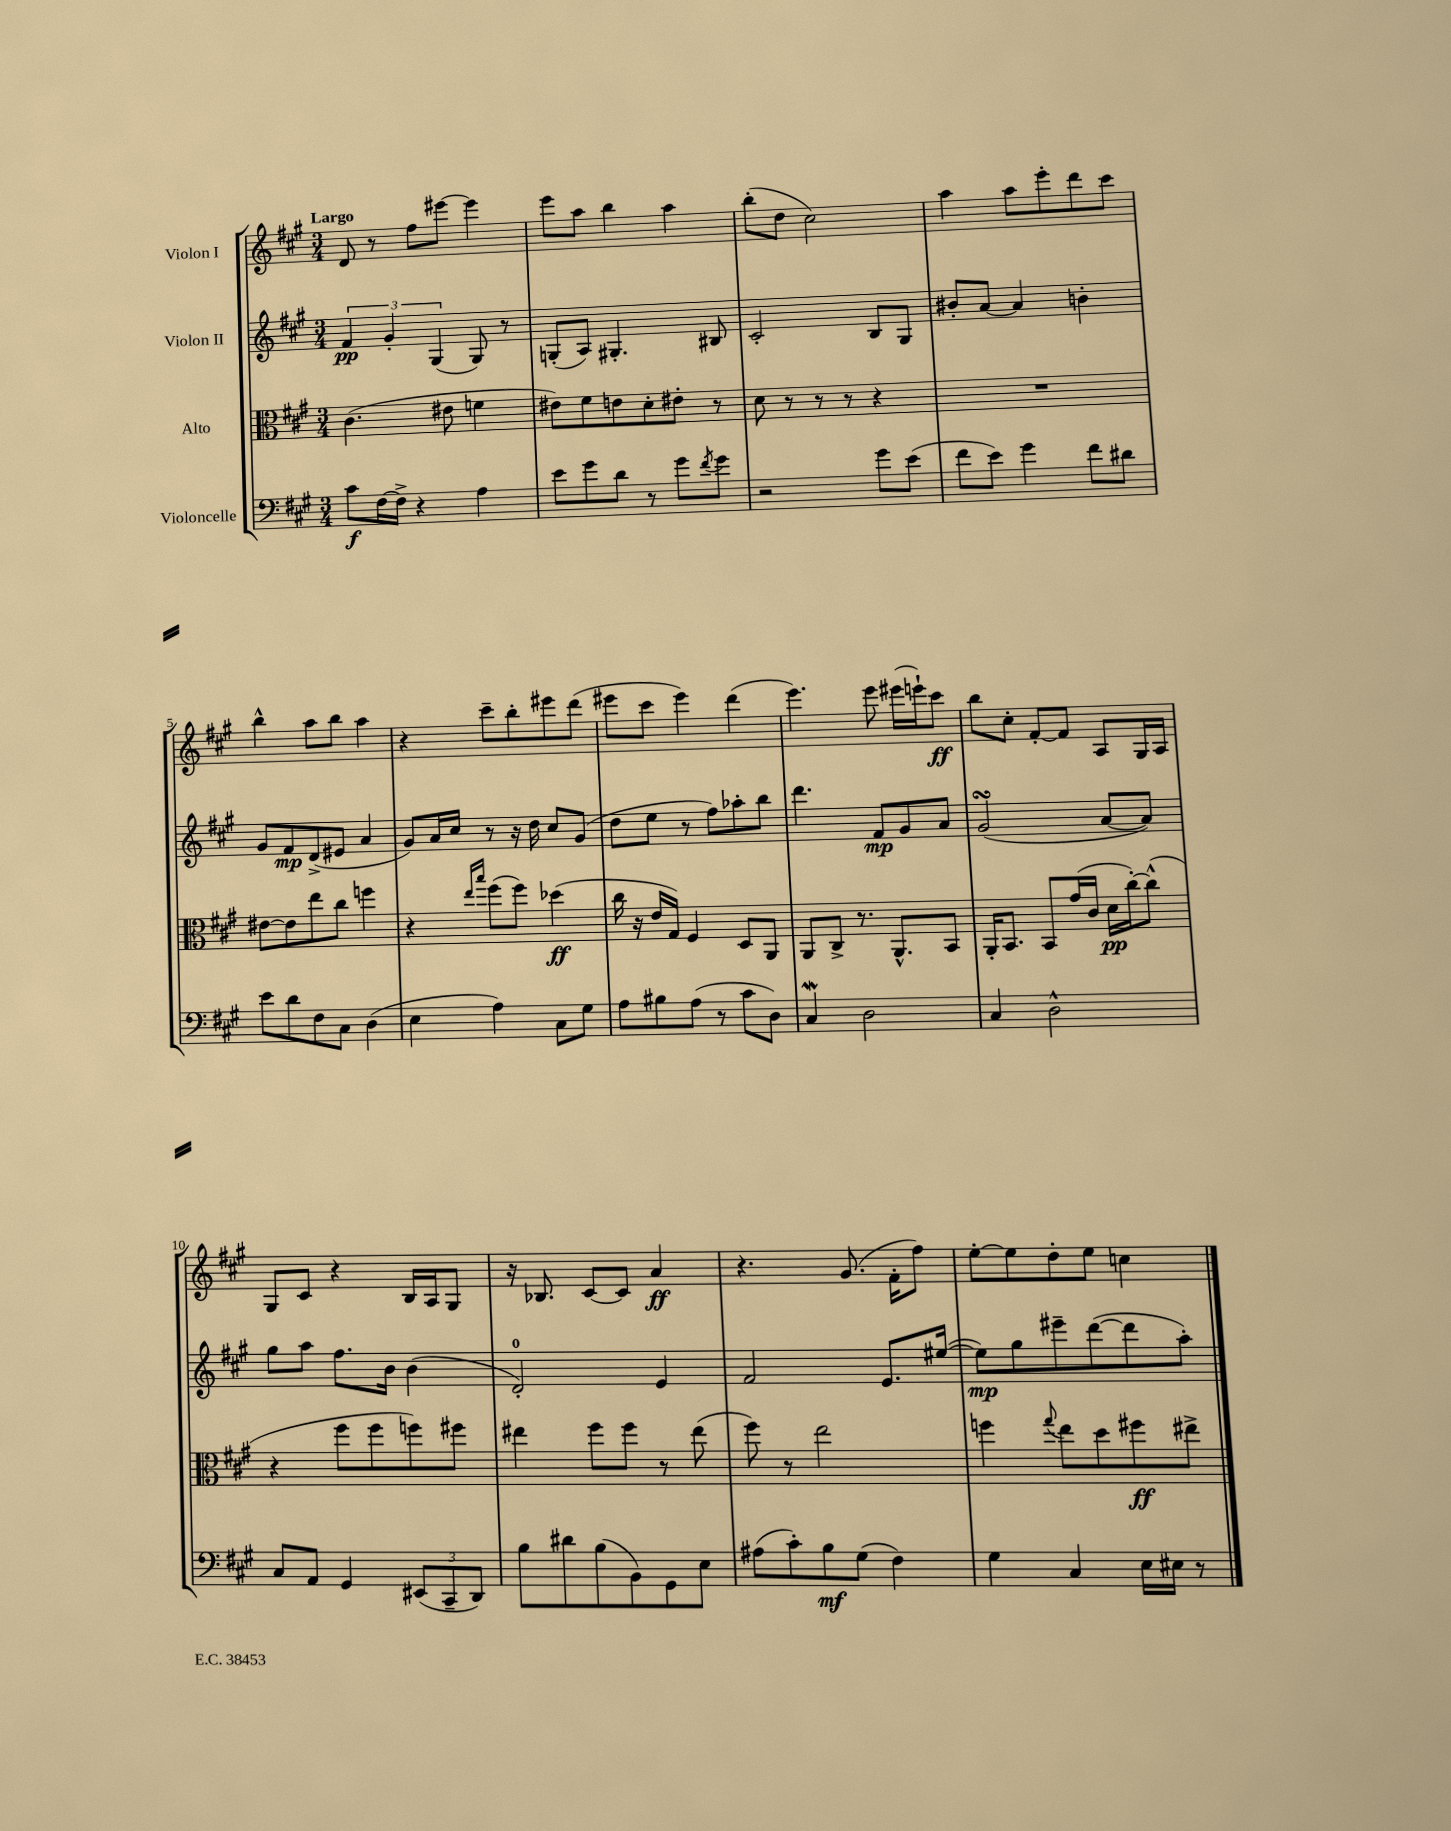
<<
\new StaffGroup <<
\new Staff = "s0" \with { instrumentName = "Violon I" } {
    \clef treble \key a \major \numericTimeSignature \time 3/4 \tempo "Largo"
    d'8 r8 fis''8 eis'''8~ eis'''4 |
    e'''8 a''8 b''4 a''4 |
    b''8-.( d''8 cis''2) |
    a''4 a''8 e'''8-. d'''8 cis'''8 |
    b''4-^ a''8 b''8 a''4 |
    r4 cis'''8-- b''8-. eis'''8 d'''8( |
    eis'''8 cis'''8 eis'''4) d'''4( |
    e'''4.) e'''8 eis'''16( e'''16-!) cis'''8\ff |
    b''8 cis''8-. fis'8~-. fis'8 a8 gis16 a16 |
    gis8 cis'8 r4 b16 a16 gis8 |
    r16 bes8. cis'8~ cis'8 a'4\ff |
    r4. gis'8.( fis'16-. fis''8) |
    e''8~-. e''8 d''8-. e''8 c''4 \bar "|." |
}
\new Staff = "s1" \with { instrumentName = "Violon II" } {
    \clef treble \key a \major \numericTimeSignature \time 3/4
    \tuplet 3/2 { fis'4\pp gis'4-. gis4( } gis8) r8 |
    g8-.( a8) gis4.-. bis8 |
    cis'2-. b8 gis8 |
    bis'8-. a'8~ a'4 b'4-. |
    gis'8 fis'8\mp d'8->( eis'8 a'4 |
    gis'8) a'16 cis''16 r8 r16 d''16 cis''8 gis'8( |
    d''8 e''8 r8 fis''8) aes''8-. b''8 |
    d'''4. fis'8\mp gis'8 a'8 |
    gis'2\turn( a'8~ a'8) |
    gis''8 a''8 fis''8. b'16 b'4( |
    d'2-0-.) e'4 |
    fis'2 e'8. eis''16~( |
    eis''8\mp) gis''8 eis'''8-- d'''8~( d'''8 a''8-.) \bar "|." |
}
\new Staff = "s2" \with { instrumentName = "Alto" } {
    \clef alto \key a \major \numericTimeSignature \time 3/4
    cis'4.( eis'8 f'4 |
    eis'8) fis'8 e'8 d'8-. eis'8-. r8 |
    d'8 r8 r8 r8 r4 |
    R2. |
    eis'8~ eis'8 e''8 cis''8 f''4 |
    r4 \grace { e''16 b''16 } fis''8( fis''8) des''4\ff( |
    cis''16 r16 e'16 gis16) fis4 d8 a,8 |
    a,8 cis8-> r8. a,8.-^ b,8 |
    a,16-. b,8. b,8 gis'16( cis'16 d'16\pp cis''16~-.) cis''8-^( |
    r4 fis''8 fis''8 f''8) fis''8 |
    eis''4 fis''8 fis''8 r8 eis''8( |
    fis''8) r8 e''2 |
    f''4 \appoggiatura { gis''8 } e''8 d''8 fis''8\ff eis''8-> \bar "|." |
}
\new Staff = "s3" \with { instrumentName = "Violoncelle" } {
    \clef bass \key a \major \numericTimeSignature \time 3/4
    cis'8\f fis16~ fis16-> r4 a4 |
    e'8 gis'8 d'8 r8 gis'8 \acciaccatura { fis'8 } gis'8 |
    r2 gis'8 e'8( |
    fis'8 e'8) gis'4 fis'8 dis'8 |
    e'8 d'8 fis8 cis8 d4( |
    e4 a4) cis8 gis8 |
    a8 bis8 a8( r8 cis'8 d8) |
    cis4\mordent d2 |
    cis4 d2-^ |
    cis8 a,8 gis,4 \tuplet 3/2 { eis,8( cis,8-- d,8) } |
    b8 dis'8 b8( b,8) gis,8 e8 |
    ais8( cis'8-.) b8\mf gis8( fis4) |
    gis4 cis4 e16 eis16 r8 \bar "|." |
}
>>
>>
